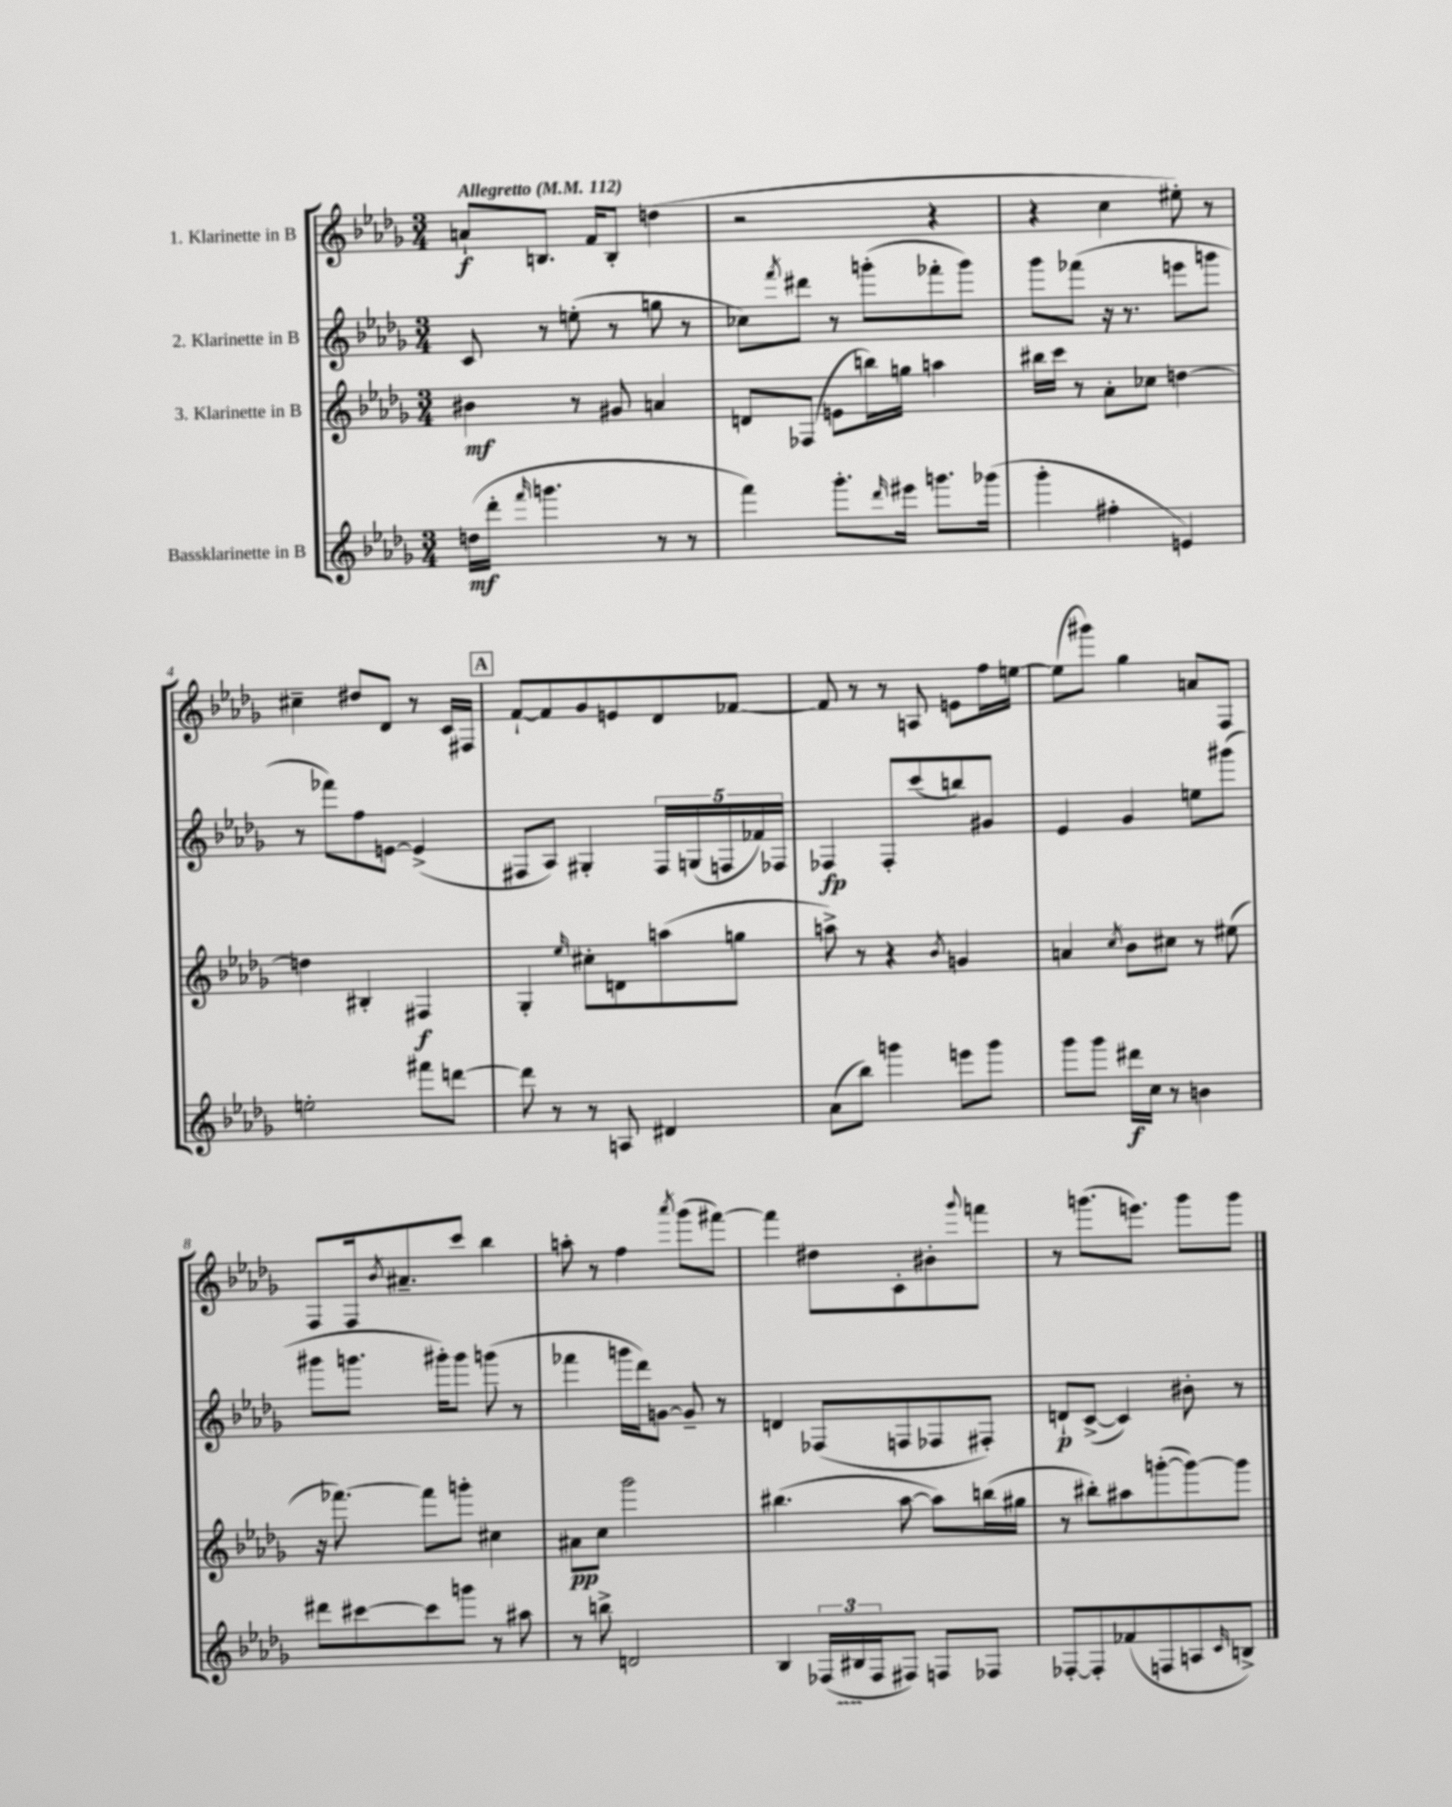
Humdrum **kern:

**kern	**kern	**kern	**kern
*staff4	*staff3	*staff2	*staff1
*clefG2	*clefG2	*clefG2	*clefG2
*k[b-e-a-d-g-]	*k[b-e-a-d-g-]	*k[b-e-a-d-g-]	*k[b-e-a-d-g-]
*M3/4	*M3/4	*M3/4	*M3/4
*MM112	*MM112	*MM112	*MM112
(16dd	4b#	8c	8a`
16ddd-'	.	.	.
16qqfff	.	.	.
4.ggg	.	8r	8.B
.	8r	(8ee'	.
.	.	.	16f
.	8g#	8r	8B'
8r	4a	8gg	(4dd
8r	.	8r	.
=	=	=	=
4fff)	8d	8cc-)	2r
.	.	8qfff	.
.	(8F-	8ddd#	.
8.ggg-'	8e	8r	.
.	16bb)	(8ggg'	.
16qqddd-	.	.	.
16eee#	16gg	.	.
8.ggg	4aa	8fff-'	4r
.	.	8ggg)	.
(16ggg-	.	.	.
=	=	=	=
4ggg-'	16bb#	8ggg-	4r
.	16ccc	.	.
.	8r	(8fff-	.
4ff#'	8a-'	16r	4cc
.	.	8.r	.
.	8cc-	.	.
4e)	[4dd	8eee	8ee#')
.	.	8ggg	8r
=	=	=	=
2ee'	4dd]	8r	4cc#~
.	.	8fff-)	.
.	4B#'	8ff	8dd#
.	.	[8e	8d-
8fff#	4F#	(4e^]	8r
[8ddd	.	.	16c
.	.	.	16F#
=	=	=	=
8ddd]	4G-'	8F#	[8f`
8r	.	8A-)	8f]
.	16qqee-	.	.
8r	8cc#'	4G#'	8g-
8A	8d	.	8e
4d#	(8aa	20F#	8d-
.	.	(20G	.
.	.	20F	.
.	8gg	.	[8f-
.	.	20f-)	.
.	.	20F-	.
=	=	=	=
(8a-	8aa^)	4F-	8f-]
8bb-)	8r	.	8r
4ggg	4r	8F-'	8r
.	.	(8ccc	8A
.	8qb-	.	.
8eee	4g	8bb)	8e
8ggg	.	8g#	16ff
.	.	.	[16ee
=	=	=	=
8ggg-	4a	4e-	(8ee]
8ggg-	.	.	8ggg#)
.	8qcc	.	.
16ddd#	8b-	4g-	4gg-
16cc	.	.	.
8r	8cc#	.	.
4b	8r	8ee	8a
.	(8ee#	(8ggg#	8F
=	=	=	=
8ddd#	16r	8ggg#	8F
.	[8.fff-)	.	.
[8ccc#	.	8.ggg	16F
.	.	.	8qb-
.	.	.	8.a#~
8ccc#]	8fff-]	.	.
.	.	16ggg#')	.
8ggg	8ggg'	8ggg#	8ccc
8r	4cc#	(8ggg	4bb-
8aa#	.	8r	.
=	=	=	=
8r	8a#	4fff-	8aa'
8bb^	8cc	.	8r
2d	2ggg-	16ggg	4ff
.	.	16ddd-)	.
.	.	[8g	.
.	.	.	8qaaa-
.	.	8g~]	(8ggg-
.	.	8r	[8fff#)
=	=	=	=
4B-	(4.bb#	4d	4fff#]
(24F-	.	(8F-	8dd#
24B#	.	.	.
24F-	.	.	.
8F#)	[8aa-	8F	8c'
8F	8aa-])	8F-	8b#'
.	.	.	8qqggg-
8F-	(16bb	8F#')	8fff
.	16gg#	.	.
=	=	=	=
[8F-'	8r	8d`	8r
8F-']	8bb#')	([8c^	(8.ggg
(8f-	8aa#	4c])	.
.	.	.	8.eee)
8F	([8ggg'	.	.
8A	8ggg_)	8b#'	8ggg
16qqc	.	.	.
8B^)	8ggg]	8r	8ggg
==	==	==	==
*-	*-	*-	*-
